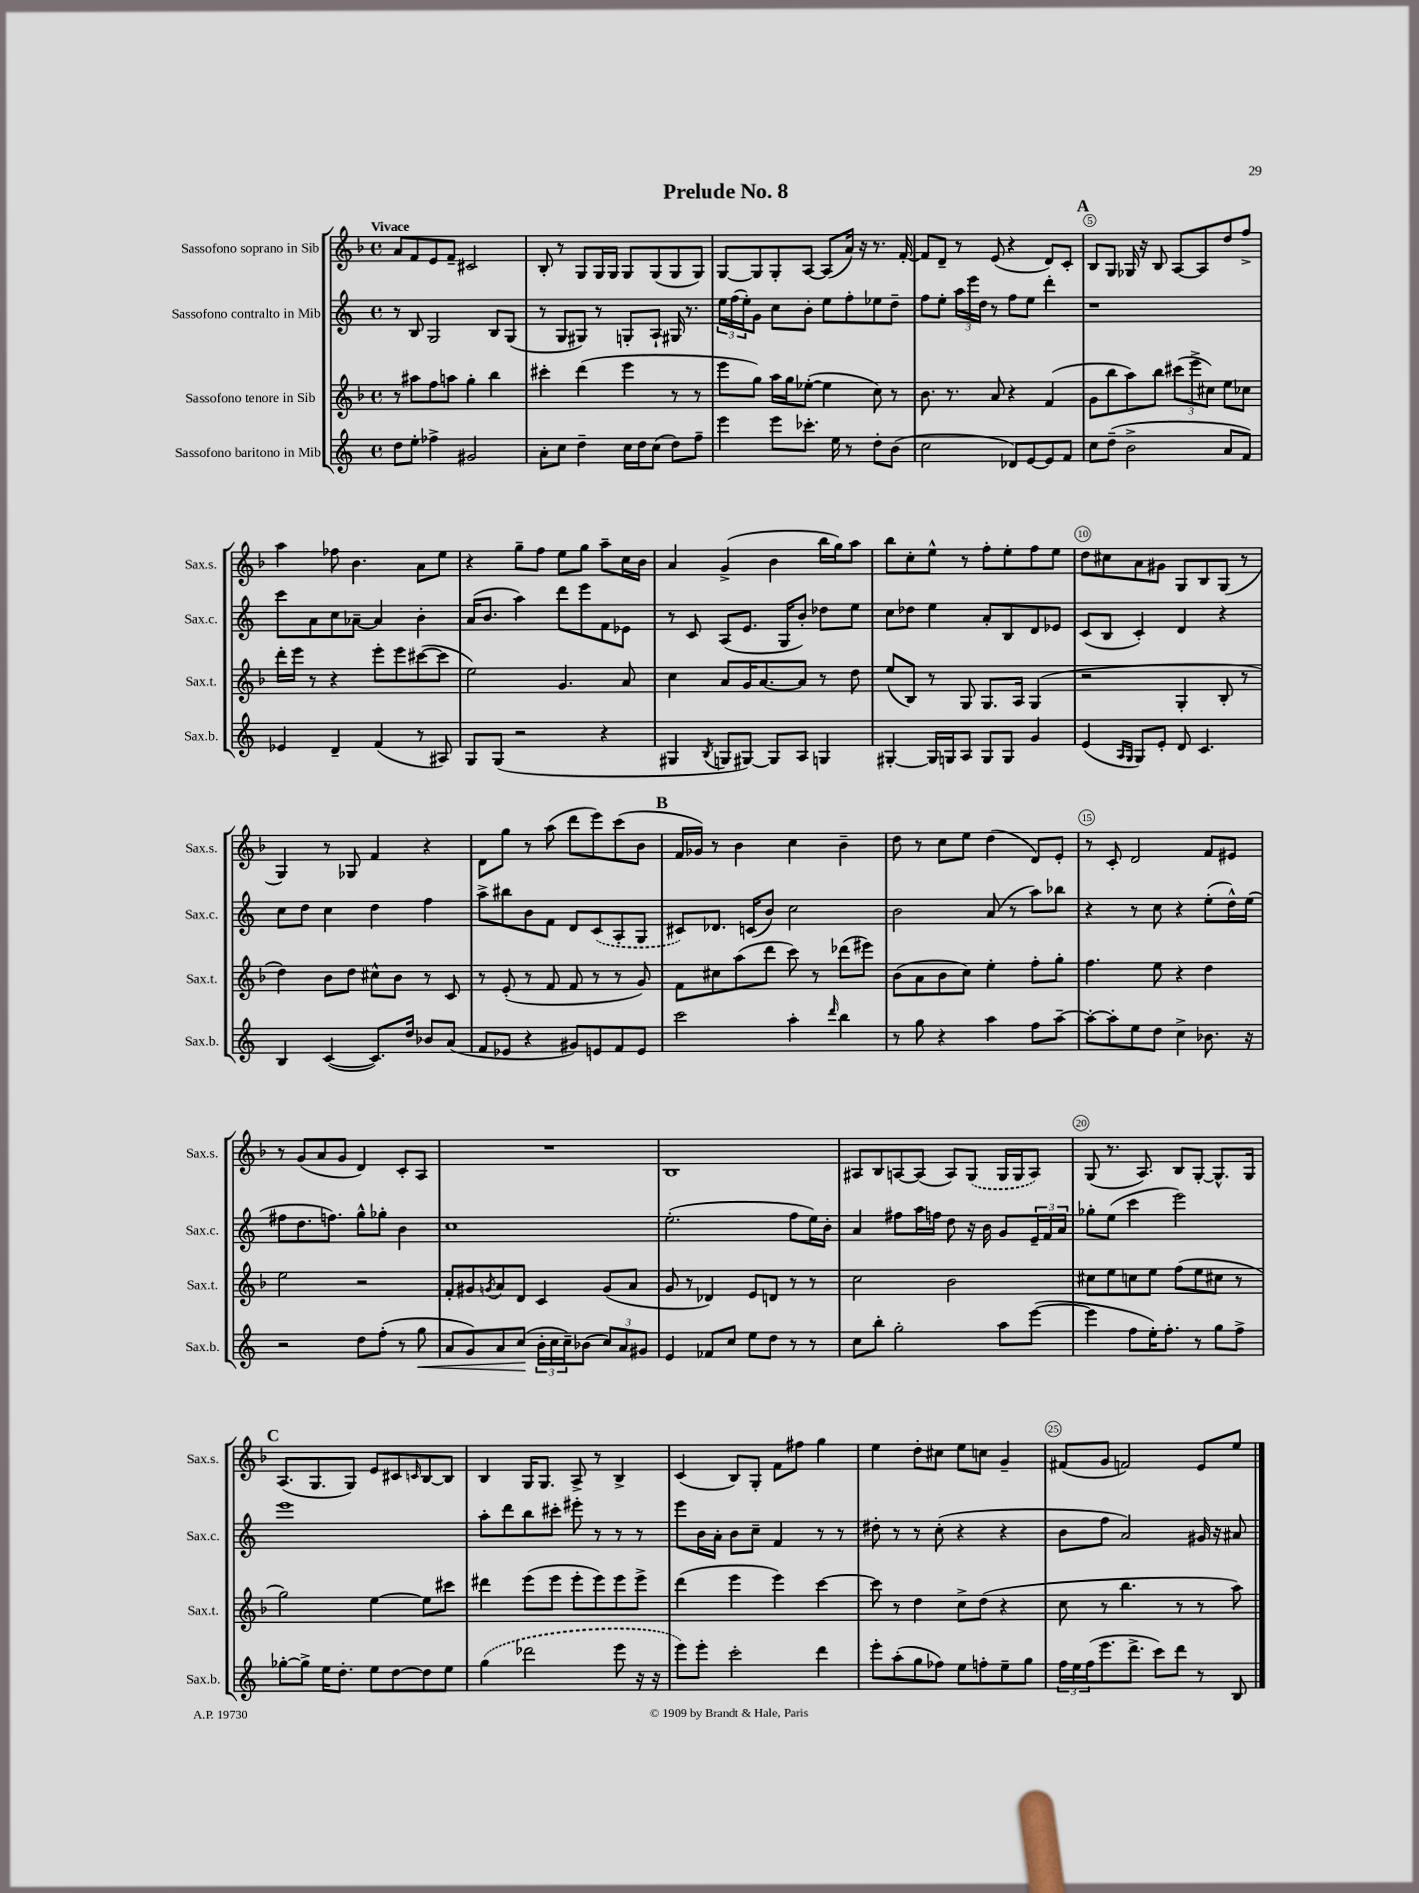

**kern	**kern	**kern	**kern
*staff4	*staff3	*staff2	*staff1
*clefG2	*clefG2	*clefG2	*clefG2
*k[]	*k[b-]	*k[]	*k[b-]
*M4/4	*M4/4	*M4/4	*M4/4
*met(c)	*met(c)	*met(c)	*met(c)
8dd	8r	8r	8a
8ee'	8aa#	8B	8f
4ff-^	8ff	2G	8e
.	8aa	.	8f~
2g#	4gg'	.	2c#
.	4bb-	8B	.
.	.	(8G	.
=	=	=	=
8a'	4ccc#'	8r	8B-'
8cc	.	8G	8r
4dd~	(4ddd	8G#)	8G
.	.	8r	16G
.	.	.	16G
16cc	4eee	8G'	8G
16dd	.	.	.
(8cc	.	8A`	(8G
8dd)	8r	16G#	8G
.	.	8.r	.
8ff~	8r	.	8G)
=	=	=	=
4eee	8eee	24ee	[8G
.	.	(24ff	.
.	.	24ee')	.
.	8gg)	8g	8G]
8eee	16aa	8cc	8G'
.	16gg	.	.
8.ccc-'	([8ee-'	8b'	[8A
.	4ee-]	8ee	(8A]
16ee	.	.	.
8r	.	8ff'	16a)
.	.	.	16r
8dd'	8cc)	8ee-	8.r
(8b	8r	8dd~	.
.	.	.	[16f'
=	=	=	=
2cc	8.b-	8ff	8f]
.	.	8ee'	8d~
.	8.r	.	.
.	.	24aa	8r
.	.	24eee	.
.	.	24dd	.
.	8a	8r	(8e
8d-)	4r	8ff	4r
[8e	.	8ee	.
8e]	(4f	4ddd'	8d)
8f	.	.	8c'
=	=	=	=
8cc	8g	1r	8B-
(8dd~	8bb-	.	8G
2b^	8aa)	.	16G-
.	.	.	16r
.	8bb-	.	8B-
.	(12ccc#	.	[8A
.	12eee^	.	.
.	.	.	8A]
.	12cc#)	.	.
8a	8ee	.	8dd
8f)	8cc-	.	8ff^
=	=	=	=
4e-	16ddd'	8ccc	4aa
.	16eee	.	.
.	8r	8a	.
4d~	4r	8cc	8ff-
.	.	[8a-~	4.b-
(4f	8eee'	4a-]	.
.	8eee	.	.
8r	([8ccc#	4b'	8a
8A#)	8ccc#]	.	8ee
=	=	=	=
8G	2ee)	(16a	4r
.	.	8.b	.
(8G	.	.	.
2r	.	4aa)	8gg~
.	.	.	8ff
.	4.g	8ddd	8ee
.	.	8eee	8gg
4r	.	8f	8aa~
.	8a	8e-	16cc
.	.	.	16b-
=	=	=	=
4G#	4cc	8r	4a
.	.	8c	.
8qB	.	.	.
8G	8a	(8A	(4g^
[8G#)	16g	8.e	.
.	[8.a	.	.
8G#]	.	.	4b-
.	.	16G	.
8A	8a]	8b')	.
4G	8r	8dd-	16bb-
.	.	.	16gg)
.	8dd	8ee	8aa
=	=	=	=
[4G#'	(8ee	8cc	8bb-
.	8B-)	8dd-	8cc'
16G#]	8r	4ee	8ee^^
16G	.	.	.
8A	8G	.	8r
8G	8.G	8a'	8ff'
8G	.	8B	8ee'
.	16A	.	.
4g	(4G	8d	8ff
.	.	8e-	8ee
=	=	=	=
(4e	2r	(8c	8dd
.	.	8B	8cc#
16qqA	.	.	.
16qqG	.	.	.
8G)	.	4c')	8a
8e'	.	.	8g#
8d	4G'	4d	8G
4.c	.	.	8B-
.	8B-'	4r	(8G
.	8r	.	8r
=	=	=	=
4B	4dd)	8cc	4G)
.	.	8dd	.
([4c	8b-	4cc	8r
.	8dd	.	8G-
8.c])	8cc#^^	4dd	4f
.	8b-	.	.
16dd	.	.	.
8b-	8r	4ff	4r
(8a	8c	.	.
=	=	=	=
8f	8r	8aa^	8d
8e-	(8e'	8bb#	8gg
4r	8r	8b	8r
.	8f	8f	(8aa
8g#)	8f	8d	8ddd
8e	8r	(8c	8eee)
8f	8r	8A'	(8ccc
8e	8g)	8G	8b-
=	=	=	=
2ccc	8f	8c#)	16f
.	.	.	16g-)
.	8cc#	8.d-	8r
.	(8aa	.	4b-
.	.	(16c	.
.	8ddd	8b)	.
4aa'	8ccc)	2cc	4cc
.	8r	.	.
16qqddd	.	.	.
4bb	(8ddd-	.	4b-~
.	8eee#)	.	.
=	=	=	=
8r	(8b-	2b	8dd
8gg	8a	.	8r
4r	8b-	.	8cc
.	8cc)	.	8ee
4aa	4ee'	(8a	(4dd
.	.	8r	.
8ff	8ff'	8aa)	8d)
[8aa~	8gg'	8bb-	8e'
=	=	=	=
8aa'_	4.ff	4r	8r
8aa']	.	.	8c'
8ee	.	8r	2d
8dd	8ee	8cc	.
4cc^	4r	4r	.
8.b-	4dd	(8ee'	8f
.	.	16dd^^)	8e#
16r	.	(16ee	.
=	=	=	=
2r	2ee	8ff#	8r
.	.	8.dd	(8g
.	.	.	8a
.	.	8.ff)	.
.	.	.	8g
8dd	2r	8gg^^	4d)
(8ff'	.	8gg-'	.
8r	.	4b	8c'
8gg	.	.	8A
=	=	=	=
8a	8f'	1cc	1r
8g)	8g#	.	.
.	8qg	.	.
8a	8a	.	.
(8cc	8d	.	.
24b'	4c	.	.
24cc	.	.	.
24cc~)	.	.	.
(8b-	.	.	.
12cc)	(8g	.	.
12a	.	.	.
.	8a	.	.
12g#	.	.	.
=	=	=	=
4e	8g	(2.ee'	1B-
.	8r	.	.
8f-	4d-)	.	.
8cc	.	.	.
8ee	8e	.	.
8dd	8d	.	.
8r	8r	8ff	.
8r	8r	16ee)	.
.	.	16b'	.
=	=	=	=
8cc	2cc	4a	8A#
8bb'	.	.	8B-
2gg'	.	8ff#	[8A
.	.	16aa	(8A]
.	.	16ff	.
.	2b-	8dd	8A)
.	.	16r	(8G
.	.	16b	.
8aa	.	8g	16G
.	.	.	16G
([8eee	.	24e~	8A)
.	.	24f	.
.	.	24a	.
=	=	=	=
4eee]	8cc#	8gg-'	(8G
.	8ee	(8ee	8.r
8ff	8cc	4ccc	.
.	.	.	8.A)
16ee')	8ee	.	.
8.ff'	.	.	.
.	(8ff	2eee)	8B-
8r	8ee	.	[8G'
8gg	8cc#	.	8.G^^]
8ff^	8r	.	.
.	.	.	16G
=	=	=	=
[8gg-'	2gg)	1eee	(8.A
8gg-^]	.	.	.
.	.	.	8.G
16ee	.	.	.
8.dd'	.	.	.
.	.	.	8G)
8ee	[4ee	.	8e
[8dd	.	.	8c#
.	.	.	16qqc
8dd]	8ee]	.	[8B-
8ee	8ccc#	.	8B-]
=	=	=	=
(4gg	4ddd#	8aa'	4B-
.	.	8ddd	.
2ddd-	(8eee	8bb	16G
.	.	.	8.G
.	8eee	8ccc#'	.
.	8eee'	8eee#'	8A^
.	8eee)	8r	8r
8eee	8eee	8r	4B-^
16r	8eee^	8r	.
16r	.	.	.
=	=	=	=
8eee)	(4ddd	8eee	(4c
8eee'	.	16b	.
.	.	16a'	.
2ccc'	4eee	8b	8B-)
.	.	8cc~	8G'
.	4eee)	4f	8f
.	.	.	8ff#
4ddd	[4ccc	8r	4gg
.	.	8r	.
=	=	=	=
8eee'	8ccc]	8dd#'	4ee
(8aa'	8r	8r	.
8gg	4dd	8r	8dd'
8ff-)	.	(8cc'	8cc#
8ee	8cc^	4r	8ee
8ff'	(8dd	.	8cc
8ee~	4r	4r	4g~
8gg	.	.	.
=	=	=	=
24ff	8cc	8b	(8f#
24ee	.	.	.
(24ff	.	.	.
8.eee	8r	8ff	8g
.	4.bb-	2a)	2f)
8.ddd^	.	.	.
8ccc)	.	.	.
8ddd	8r	.	.
8r	8r	16g#	8e
.	.	16r	.
8B	8aa)	8a#	8ee
==	==	==	==
*-	*-	*-	*-
